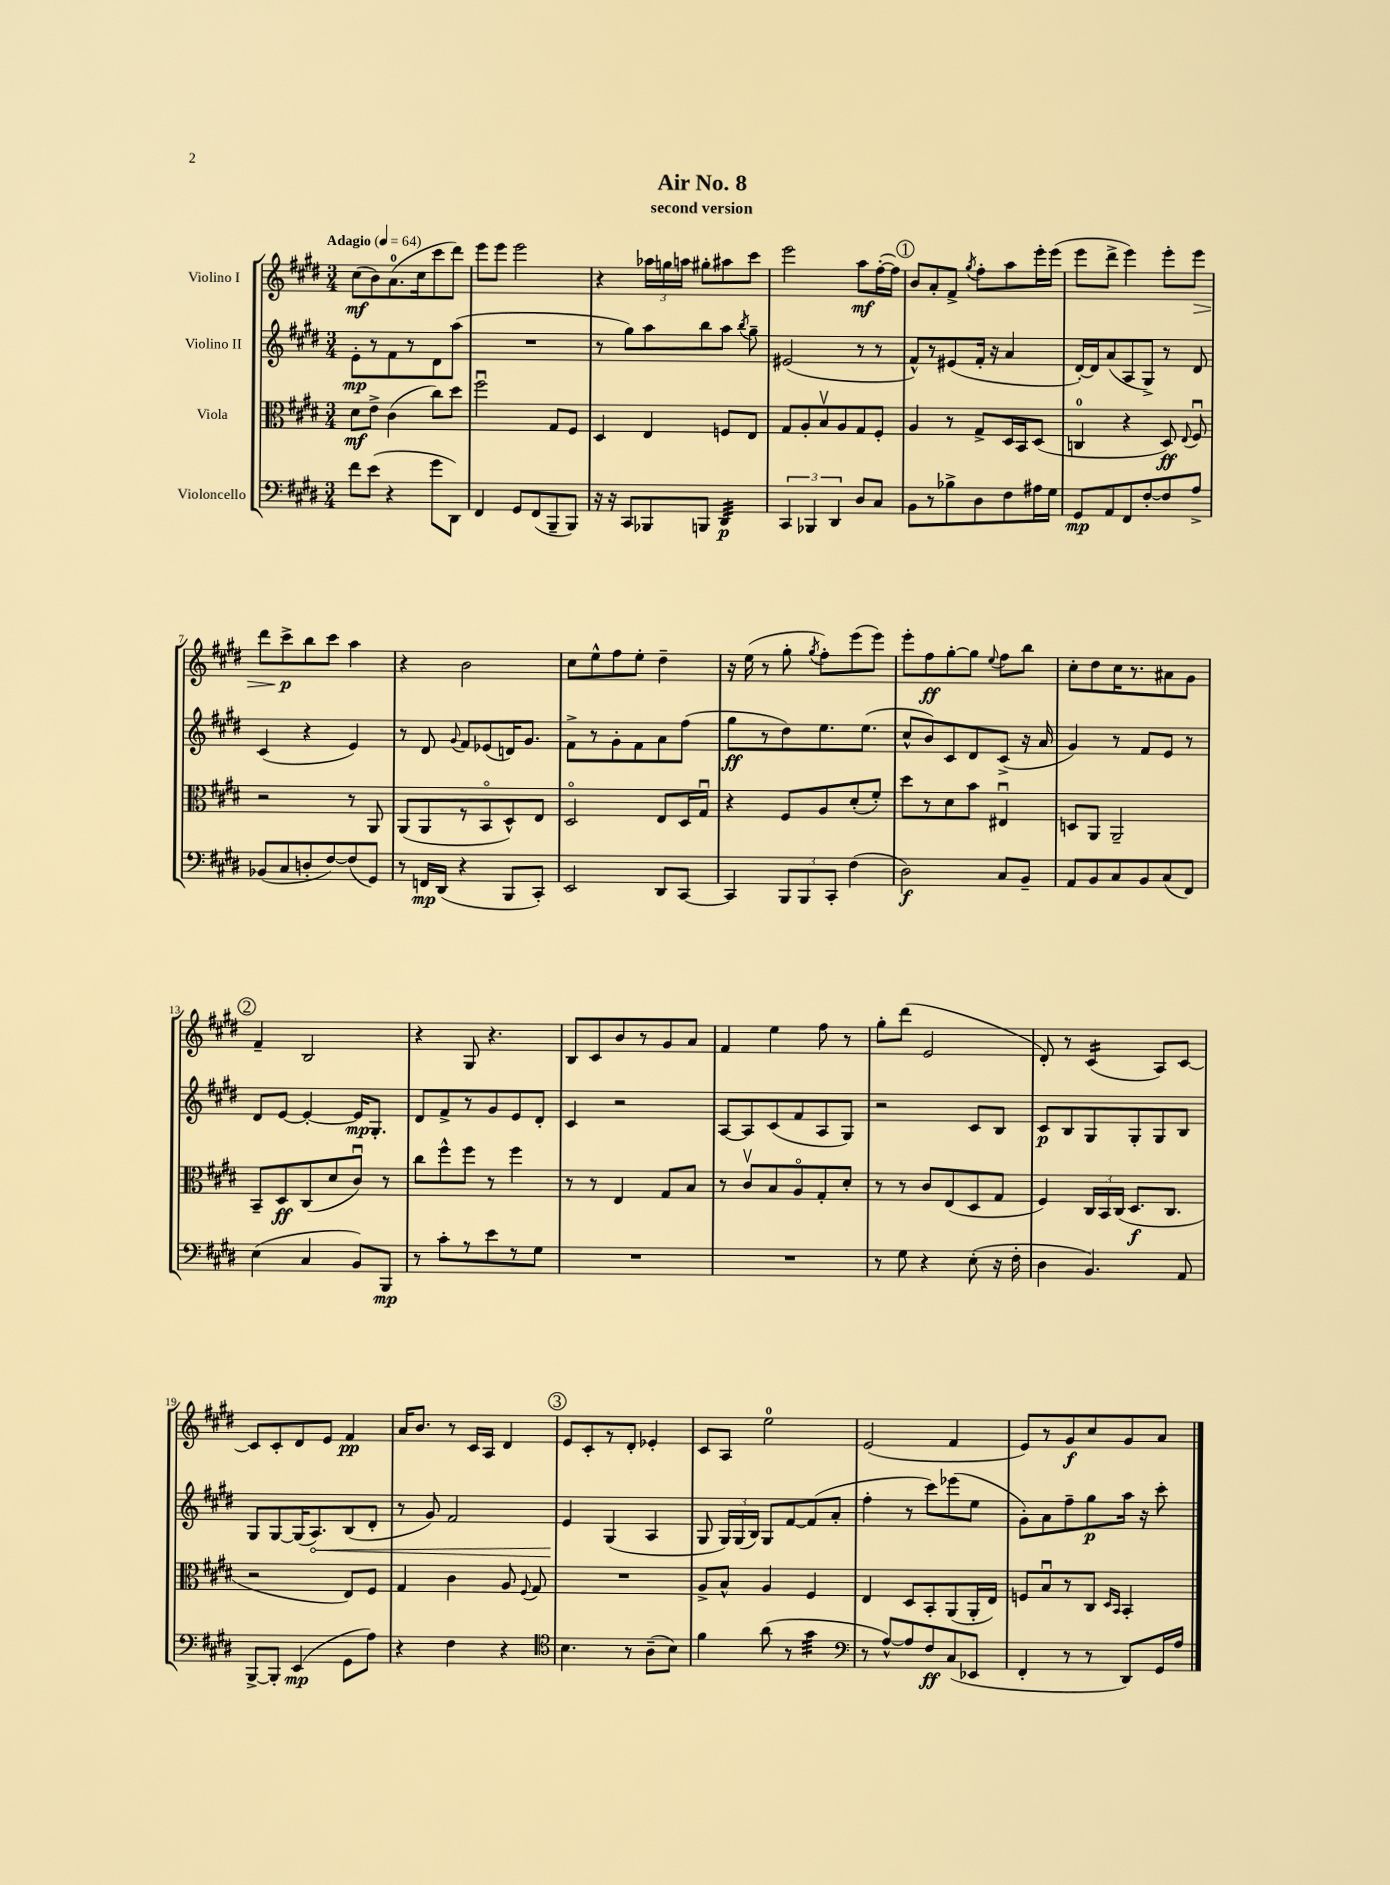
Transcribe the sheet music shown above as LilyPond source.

\header { title = "Air No. 8" subtitle = "second version" }
<<
\new StaffGroup <<
\new Staff = "s0" \with { instrumentName = "Violino I" } {
    \clef treble \key e \major \numericTimeSignature \time 3/4 \tempo "Adagio" 4 = 64
    \autoBeamOff cis''8[\mf( b'8) a'8.-0( cis''16 cis'''8 dis'''8]) |
    e'''8[ e'''8] e'''2 |
    r4 \tuplet 3/2 { aes''16[ g''16 a''16] } gis''8[-. ais''8 cis'''8] |
    e'''2 a''8[\mf fis''16~-.( fis''16]) |
    \mark \markup { \circle "1" } b'8[ a'8-. fis'8]-> \acciaccatura { gis''8 } fis''8[-. a''8 e'''16-. e'''16]( |
    e'''8[ dis'''8]-> e'''4) e'''8[-. e'''8]\> |
    dis'''8[ cis'''8->\p\! b''8 cis'''8] a''4 |
    r4 b'2 |
    cis''8[ e''8-^ fis''8 e''8]-. dis''4-- |
    r16 e''16( r8 gis''8-. \acciaccatura { gis''8 } fis''8[-.) e'''8( e'''8]) |
    e'''8[-. fis''8\ff gis''8~-. gis''8] \appoggiatura { e''8 } fis''8[ b''8] |
    cis''8[-. dis''8 cis''16 r8. ais'8 gis'8] |
    \mark \markup { \circle "2" } fis'4-- b2 |
    r4 gis8 r4. |
    b8[ cis'8 b'8 r8 gis'8 a'8] |
    fis'4 e''4 fis''8 r8 |
    gis''8[-. dis'''8]( e'2 |
    dis'8-.) r8 cis'4:16( a8[) cis'8]~ |
    cis'8[ cis'8-. dis'8 e'8] fis'4\pp |
    a'16[ b'8.] r8 cis'16[ a16] dis'4 |
    \mark \markup { \circle "3" } e'8[ cis'8-. r8 dis'8]-. ees'4-. |
    cis'8[ a8] e''2-0 |
    e'2( fis'4 |
    e'8[) r8 gis'8\f cis''8 gis'8 a'8] \bar "|." |
}
\new Staff = "s1" \with { instrumentName = "Violino II" } {
    \clef treble \key e \major \numericTimeSignature \time 3/4
    \autoBeamOff e'8[-.\mp r8 fis'8 r8 dis'8 a''8]( |
    R2. |
    r8 gis''8[) a''8 b''8 a''8] \acciaccatura { b''8 } gis''8-- |
    eis'2( r8 r8 |
    \mark \markup { \circle "1" } fis'8[-^) r8 eis'8( fis'16]-. r16 a'4 |
    dis'16[~-.) dis'16 a'8( a8 gis8]->) r8 dis'8 |
    cis'4( r4 e'4) |
    r8 dis'8 \appoggiatura { gis'8 } fis'8[ ees'8( d'16) gis'8.] |
    fis'8[-> r8 gis'8-. fis'8 a'8 fis''8]( |
    gis''8[\ff r8 dis''8) e''8. e''8.]( |
    cis''8[-^ b'8) cis'8 dis'8 cis'8]->( r16 a'16 |
    gis'4) r8 fis'8[ e'8] r8 |
    \mark \markup { \circle "2" } dis'8[ e'8]~ e'4~-. e'16[\mp gis8.]-. |
    dis'8[ fis'8-> r8 gis'8 e'8 dis'8]-. |
    cis'4 r2 |
    a8[~ a8 cis'8( fis'8 a8 gis8]) |
    r2 cis'8[ b8] |
    cis'8[\p b8 gis8 gis8-. gis8 b8] |
    gis8[ gis8~ gis16( \once \override Hairpin.circled-tip = ##t a8.\<) b8( dis'8]-. |
    r8 gis'8) fis'2 |
    \mark \markup { \circle "3" } e'4\! gis4( a4 |
    gis8 \tuplet 3/2 { gis16[) gis16( b16]) } gis8[ fis'8~ fis'8( a'8]-. |
    fis''4-. r8 cis'''8[) ees'''8( e''8] |
    gis'8[-.) a'8 fis''8-- gis''8\p a''16] r16 cis'''8-. \bar "|." |
}
\new Staff = "s2" \with { instrumentName = "Viola" } {
    \clef alto \key e \major \numericTimeSignature \time 3/4
    \autoBeamOff dis'8[\mf e'8]-> cis'4( cis''8[) dis''8] |
    fis''2\downbow gis8[ fis8] |
    dis4 e4 f8[ e8] |
    gis8[ a8-. b8\upbow a8 gis8 fis8]-. |
    \mark \markup { \circle "1" } a4 r8 gis8[-> dis16 b,16 dis8]( |
    c4-0 r4 dis8\ff) \appoggiatura { e8 } fis8\downbow |
    r2 r8 a,8 |
    a,8[( a,8 r8 b,8\flageolet dis8-^) e8] |
    dis2\flageolet e8[ dis16 gis16]\downbow |
    r4 fis8[ a8 dis'8-.( fis'8]-.) |
    dis''8[ r8 dis'8 b'8] eis4\downbow |
    d8[ a,8] a,2-- |
    \mark \markup { \circle "2" } b,8[-- dis8\ff cis8( dis'8 cis'8]\downbow) r8 |
    cis''8[ fis''8-^ fis''8] r8 fis''4 |
    r8 r8 e4 gis8[ b8] |
    r8 cis'8[\upbow b8 a8\flageolet gis8-. dis'8]-. |
    r8 r8 cis'8[ e8( dis8 gis8] |
    fis4) \tuplet 3/2 { cis16[ b,16 cis16]( } dis8.[\f cis8.] |
    r2 e8[) fis8] |
    gis4 cis'4 a8 \appoggiatura { fis8 } gis8 |
    \mark \markup { \circle "3" } R2. |
    a8[-> b8]-^ a4 fis4 |
    e4 dis8[ b,8-. a,8( a,16-. e16]) |
    f8[ b8\downbow r8 cis8] \grace { dis16[ b,16] } b,4-. \bar "|." |
}
\new Staff = "s3" \with { instrumentName = "Violoncello" } {
    \clef bass \key e \major \numericTimeSignature \time 3/4
    \autoBeamOff fis'8[ e'8]( r4 gis'8[ dis,8]) |
    fis,4 gis,8[ fis,8( b,,8-- b,,8]) |
    r16 r16 cis,8[ bes,,8 b,,8] dis,4:32\p |
    \tuplet 3/2 { cis,4 bes,,4 dis,4 } dis8[ cis8] |
    \mark \markup { \circle "1" } b,8[ r8 bes8-> dis8 fis8 ais16 gis16] |
    gis,8[\mp a,8 fis,8 fis8~-. fis8 a8]-> |
    bes,8[( cis8 d8-. fis8~) fis8( gis,8]) |
    r8 f,16[\mp dis,16]( r4 b,,8[ cis,8]-.) |
    e,2 dis,8[ cis,8]~ |
    cis,4 \tuplet 3/2 { b,,8[ b,,8 cis,8]-. } fis4( |
    dis2\f) cis8[ b,8]-- |
    a,8[ b,8 cis8 b,8 cis8( fis,8]) |
    \mark \markup { \circle "2" } e4( cis4 b,8[) b,,8]\mp |
    r8 cis'8[-. r8 e'8 r8 gis8] |
    R2. |
    R2. |
    r8 gis8 r4 e8-.( r16 fis16-. |
    dis4 b,4.) a,8 |
    b,,8[~-> b,,8]-. e,4\mp( gis,8[ a8]) |
    r4 fis4 r4 |
    \mark \markup { \circle "3" } \clef tenor b4. r8 a8[--( b8]) |
    fis'4 a'8( r8 gis'4:32 |
    \clef bass r8 a8[~-^) a8 fis8\ff cis8( ees,8] |
    fis,4-. r8 r8 dis,8[) gis,16 a16] \bar "|." |
}
>>
>>
